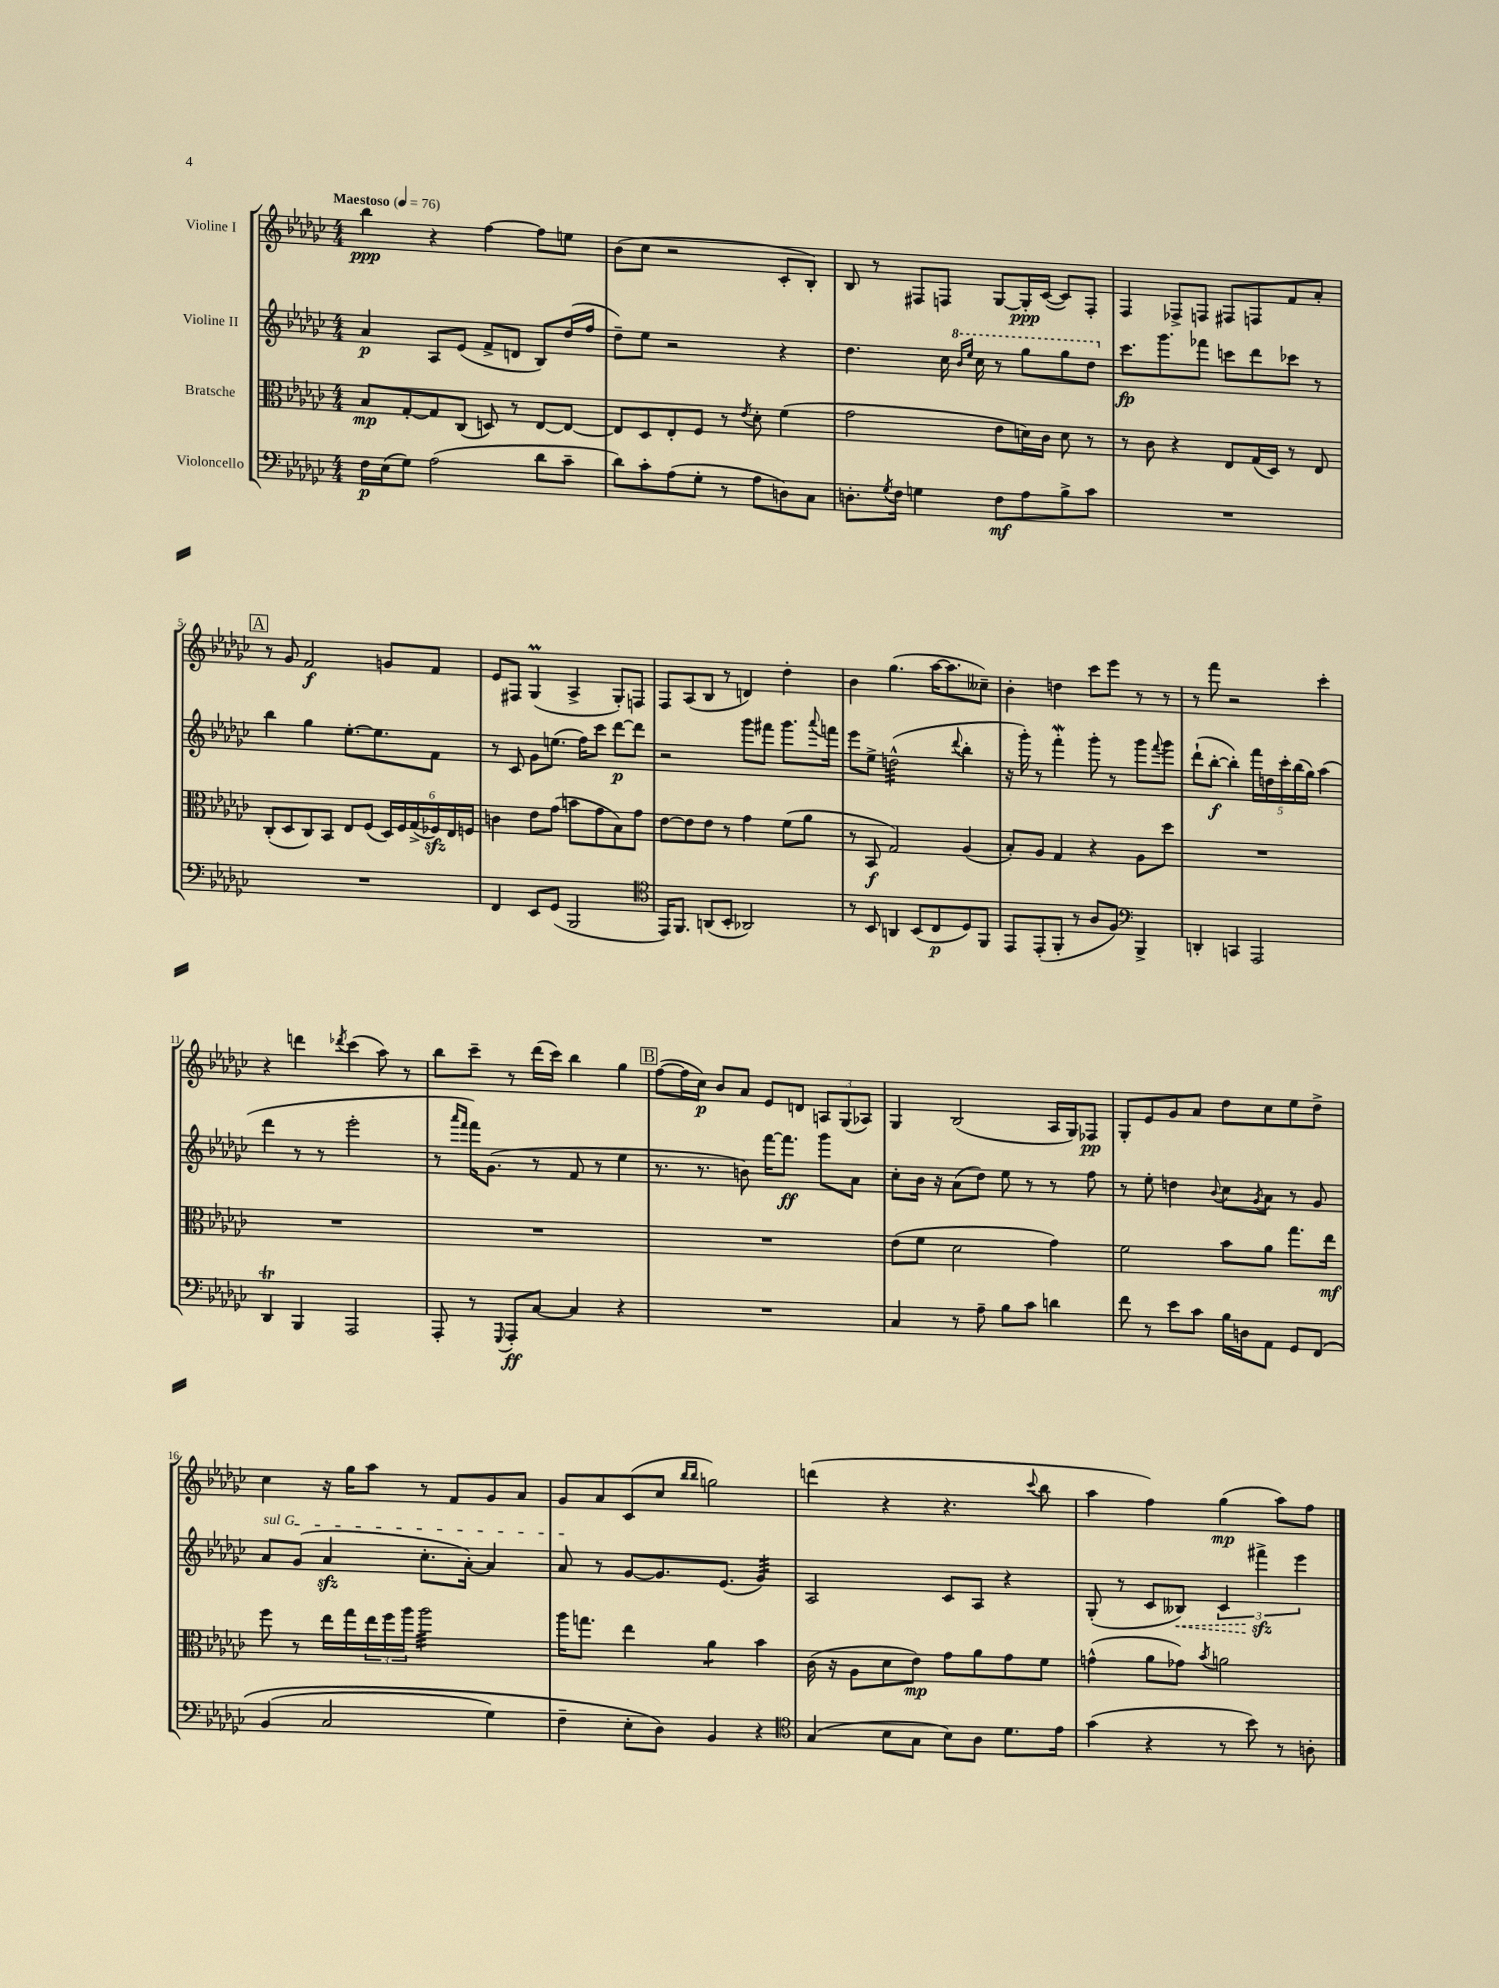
<<
\new StaffGroup <<
\new Staff = "s0" \with { instrumentName = "Violine I" } {
    \clef treble \key ges \major \numericTimeSignature \time 4/4 \tempo "Maestoso" 4 = 76
    bes''4\ppp r4 f''4~ f''8 e''8 |
    bes'8( ces''8 r2 ces'8-. bes8-.) |
    bes8 r8 fis8 f8 ges8~ ges16-.\ppp ces'16~( ces'8) f8-. |
    f4 fes8-> f8 fis8 f8 f'8 aes'8-. |
    \mark \markup { \box "A" } r8 ges'8 f'2\f g'8 f'8 |
    ees'8 fis8 ges4\prall( aes4-> ges8-.) f8 |
    f8 aes8( bes8 r8 d'4) des''4-. |
    bes'4 ges''4.( aes''16~ aes''8. ceses''8--) |
    bes'4-. d''4 ces'''8 ees'''8 r8 r8 |
    r8 f'''8 r2 ces'''4-. |
    r4 d'''4 \acciaccatura { des'''8 } ces'''4( aes''8) r8 |
    bes''8 ces'''8-- r8 des'''16( ces'''16) bes''4 ges''4 |
    \mark \markup { \box "B" } f''8~( f''16 ces''16\p) bes'8 aes'8 ees'8 d'8 \tuplet 3/2 { a8 ges8( aes8) } |
    ges4 bes2( aes16 ges16) fes8\pp |
    ges8-. ees'8 ges'8 aes'8 des''8 ces''8 ees''8 des''8-> |
    ces''4 r16 ges''16 aes''8 r8 f'8 ges'8 aes'8 |
    ges'8 aes'8 ces'8( ces''8 \grace { bes''16 bes''16 } g''2) |
    d'''4( r4 r4. \appoggiatura { ces'''8 } bes''8 |
    aes''4 f''4) ges''4\mp( aes''8) f''8 \bar "|." |
}
\new Staff = "s1" \with { instrumentName = "Violine II" } {
    \clef treble \key ges \major \numericTimeSignature \time 4/4
    aes'4\p aes8 ees'8( f'8-> d'8 bes8) des''16( f''16 |
    des''8--) ees''8 r2 r4 |
    des''4. ces''16 \ottava #1 \grace { bes''16 ees'''16 } ces'''16 r8 ges'''8 ges'''8 des'''8 \ottava #0 |
    ces'''8.\fp ges'''8. fes'''8 c'''8 des'''8 ces'''8 r8 |
    \mark \markup { \box "A" } bes''4 ges''4 ees''8.~-. ees''8. f'8 |
    r8 ces'8 ges'8 e''8.( f''16) ces'''8 des'''8~\p des'''8 |
    r2 ges'''8 fis'''8 ges'''8. \appoggiatura { aes'''8 } f'''16 |
    ees'''8 ees''8-> d''2:32-^( \appoggiatura { des'''8 } bes''4-. |
    r16 ges'''16-.) r8 f'''4-.\mordent ges'''8-. r8 ges'''8 \appoggiatura { f'''8 } ges'''8 |
    des'''8-!( bes''8~-.\f bes''4-.) \tuplet 5/4 { f'''16 d''16 ces'''16-. bes''16( ges''16) } aes''4( |
    des'''4 r8 r8 ees'''2-. |
    r8 \grace { aes'''16 f'''16 } f'''16) ges'8.( r8 f'8 r8 ees''4 |
    \mark \markup { \box "B" } r8. r8. b'8) f'''16~ f'''8.\ff ges'''8 aes'8 |
    ces''8-. bes'16 r16 aes'8( des''8) ees''8 r8 r8 f''8 |
    r8 ees''8-. d''4 \appoggiatura { bes'8 } ces''8 \acciaccatura { ges'8 } aes'8 r8 ges'8 |
    \once \override TextSpanner.bound-details.left.text = \markup { \italic "sul G" } aes'8\startTextSpan ges'8( aes'4\sfz ces''8.-. aes'16~-.) aes'4 |
    aes'8\stopTextSpan r8 ges'8~ ges'8. ees'8.( ges'4:32) |
    aes2 ces'8 aes8 r4 |
    ges8-.( r8 ces'8 \once \override Hairpin.style = #'dashed-line beses8\<) \tuplet 3/2 { ces'4 fis'''4->\sfz\! ees'''4 } \bar "|." |
}
\new Staff = "s2" \with { instrumentName = "Bratsche" } {
    \clef alto \key ges \major \numericTimeSignature \time 4/4
    bes8\mp ges8~-. ges8 ces8( d8) r8 ees8~ ees8~ |
    ees8 des8 ees8-. f8 r8 \acciaccatura { ees'8 } des'8-. f'4( |
    ges'2 ees'8 d'16) ces'16 d'8 r8 |
    r8 ces'8 r4 ees8 ges16( des16) r8 ees8 |
    \mark \markup { \box "A" } ces8-.( des8 ces8) bes,8 ees8 f8( \tuplet 6/4 { des16) f16 ges16->( fes16\sfz) ees16 f16 } |
    c'4 ees'8 ges'8( b'8 ges'8 bes8) ges'8 |
    ees'8~ ees'8 ees'8 r8 ges'4 f'8( aes'8 |
    r8 bes,8\f ges2) aes4( |
    bes8-.) aes8 ges4 r4 aes8 des''8 |
    R1 |
    R1 |
    R1 |
    \mark \markup { \box "B" } R1 |
    ees'8( f'8 des'2 ges'4) |
    f'2 bes'8 aes'8 ges''8. ees''16\mf |
    f''8 r8 ees''16 ges''16 \tuplet 3/2 { ees''16 f''16 aes''16 } aes''2:32 |
    aes''16 g''8. ees''4 aes'4:8 bes'4 |
    ces'16( r16 aes8 des'8 ees'8\mp) ges'8 aes'8 ges'8 f'8 |
    g'4-^( aes'8 ges'8) \acciaccatura { bes'8 } a'2 \bar "|." |
}
\new Staff = "s3" \with { instrumentName = "Violoncello" } {
    \clef bass \key ges \major \numericTimeSignature \time 4/4
    f16\p ees16( ges8) aes2( des'8 ces'8-- |
    des'8) ces'8-. aes8( ges8-. r8 aes8 d8) ces8 |
    d8.-. \acciaccatura { ges8 } f16 g4 f8\mf aes8 bes8-> ces'8 |
    R1 |
    \mark \markup { \box "A" } R1 |
    f,4 ees,8 ges,8( bes,,2 |
    \clef tenor ees,16) f,8. a,8( bes,8-. aes,2) |
    r8 bes,8 a,4 bes,8( ces8\p des8) f,8 |
    ees,8 ees,8-.( f,8-. r8 aes8 f8) \clef bass bes,,4-> |
    d,4-. c,4 aes,,2 |
    des,4\trill bes,,4 aes,,2 |
    aes,,8-. r8 \appoggiatura { ges,,8 } aes,,8-.\ff ces8~ ces4 r4 |
    \mark \markup { \box "B" } R1 |
    ces4 r8 aes8-- bes8 ces'8 d'4 |
    f'8 r8 ees'8 ces'8 bes16 d16 aes,8 ges,8 f,8\( |
    bes,4( ces2 ges4) |
    f4-- ees8-. des8\) bes,4 r4 |
    \clef tenor ges4( bes8 ges8 bes8) aes8 des'8. ees'16 |
    ges'4( r4 r8 bes'8) r8 a8-. \bar "|." |
}
>>
>>
